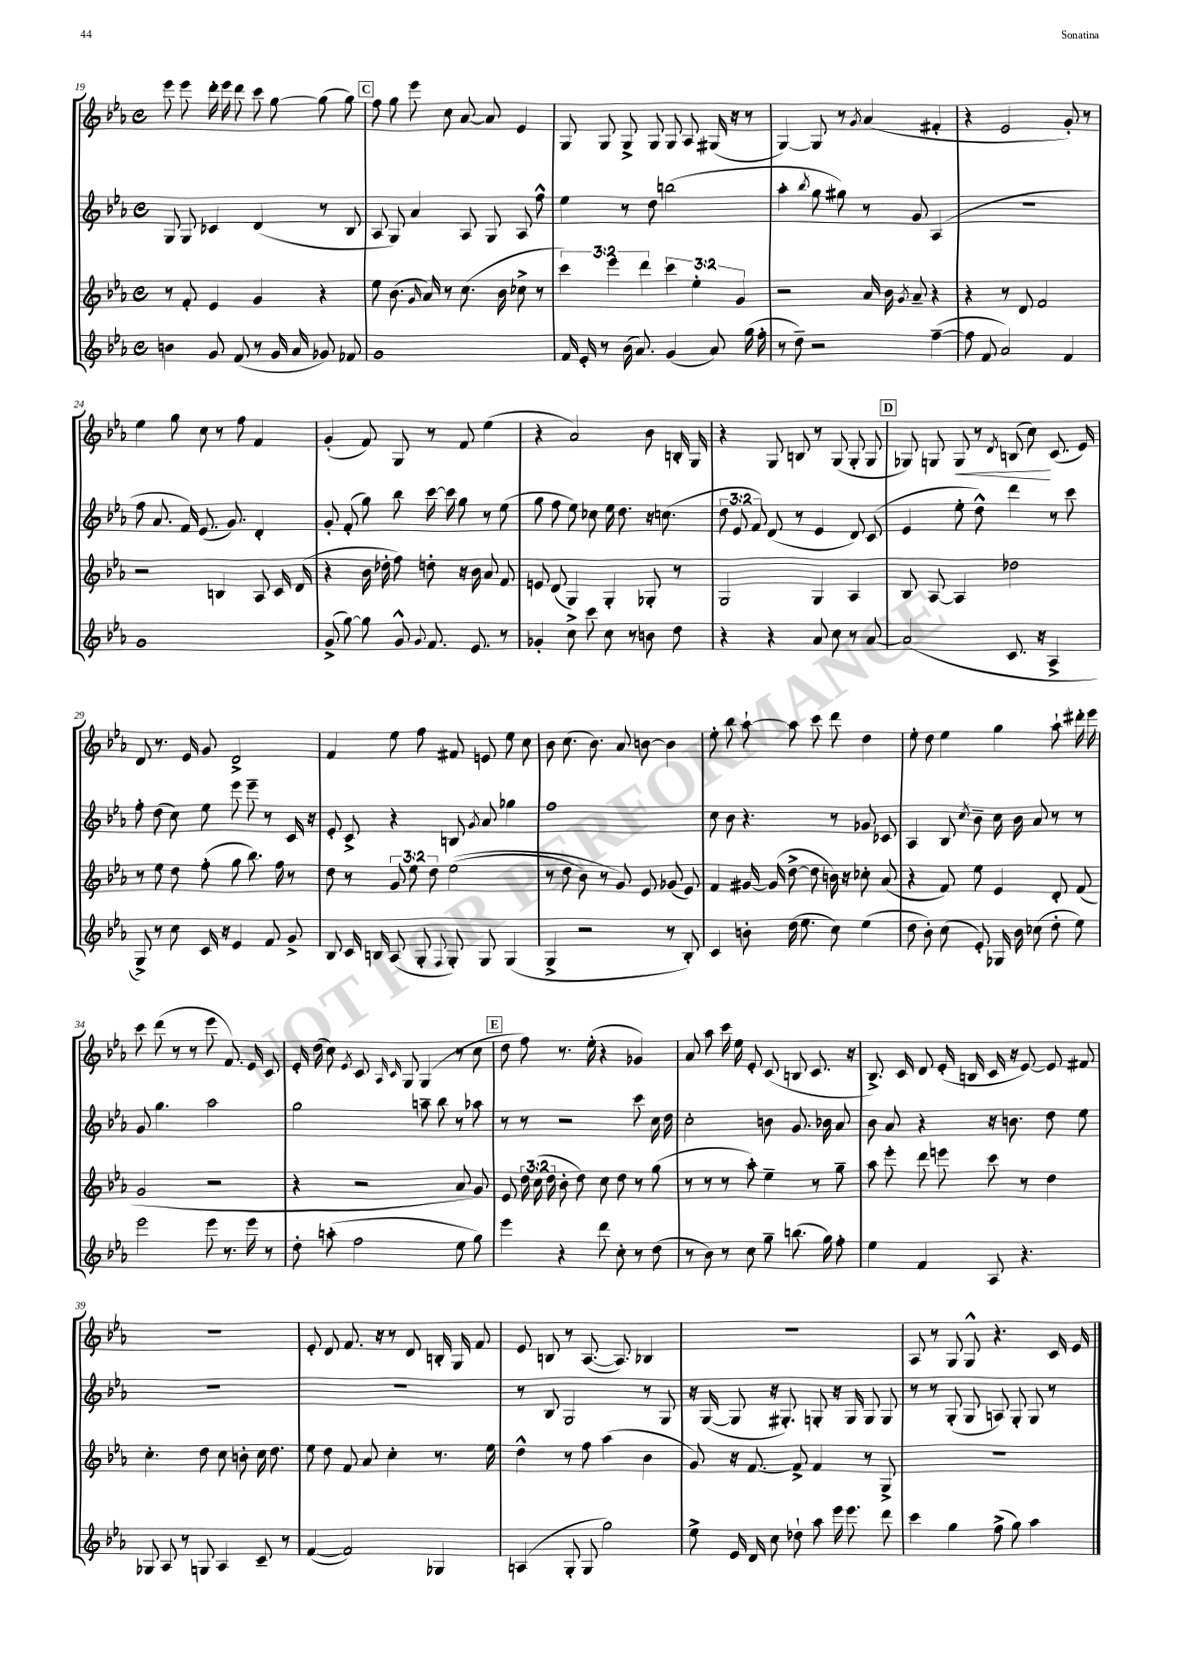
<<
\new StaffGroup <<
\new Staff = "s0" {
    \clef treble \key ees \major \defaultTimeSignature \time 4/4
    \autoBeamOff ees'''8 ees'''8 d'''16-. ees'''16 d'''8 c'''8 g''8~ g''8( g''8) |
    \mark \markup { \box "C" } f''8 g''8 ees'''8 c''8 aes'8~ aes'8 ees'4 |
    g8 g8 g8-> g8 g8 aes8 gis16( r16 r8 |
    g4~) g8 r8 \acciaccatura { g'8 } aes'4( fis'4-. |
    r4 ees'2 g'8-.) r8 |
    ees''4 g''8 c''8 r8 f''8 f'4 |
    g'4-.( f'8) g8 r8 f'8 ees''4( |
    r4 aes'2) bes'8 b16-. g16 |
    r4 g8 b8 r8 g8( g8-. g8 |
    \mark \markup { \box "D" } ges8) g8 g8\< r8 \acciaccatura { d'8 } b8( c''8\!) c'8.( ees'16) |
    d'8 r8. ees'16 g'8 d'2-> |
    f'4 ees''8 f''8 fis'8 e'8 ees''8 c''8 |
    bes'8 c''8.( bes'8.) aes'8 b'8~ b'4 |
    ees''8-. bes''8 aes''8~-! aes''8 c'''8 d'''8 d''4 |
    ees''8-. d''8 ees''4 g''4 aes''8-! dis'''16-. ees'''16 |
    c'''8 d'''8( r8 r8 ees'''8 f'8.) ees'16 c'8 |
    ees'16-. d''16( c''8) \acciaccatura { ees'8 } c'8 \grace { aes16 c'16 } g8 g4( r8 c''8 |
    \mark \markup { \box "E" } d''8 f''8) r8. ees''16-.( r4 ges'4) |
    aes'8 aes''8 c'''16 ees''16 ees'8-. c'8( b8 c'8. r16 |
    bes8.->) c'16 d'8 ees'16-.( b16 c'16 r16 ees'8~) ees'8 fis'8 |
    R1 |
    ees'8-. d'8 f'8. r16 r8 d'8 b16-. g16 f'8 |
    ees'8 b8 r8 aes8.~( aes8.) bes4 |
    R1 |
    aes8 r8 g8 g8-^ r4. c'16 ees'16 \bar "|." |
}
\new Staff = "s1" {
    \clef treble \key ees \major \defaultTimeSignature \time 4/4 \override Staff.TupletNumber.text = #tuplet-number::calc-fraction-text
    \autoBeamOff g8 g8 ces'4 d'4( r8 bes8 |
    \mark \markup { \box "C" } aes8 g8) aes'4 aes8 g8 aes8 f''8-^ |
    ees''4 r8 d''8 b''2( |
    aes''4-. \acciaccatura { bes''8 } g''8 gis''8) r8 g'8 aes4( |
    R1 |
    f''8 aes'8. f'16) ees'8.( g'8.) d'4-. |
    g'8-. f'8-.( g''8) bes''8 c'''16~ c'''16 g''8 r8 ees''8( |
    g''8 f''8 ees''8) ces''8 ees''16 d''8. r16 c''8.( |
    \tuplet 3/2 { d''8 ees'8 f'8) } d'8( r8 ees'4 d'8) c'8( |
    \mark \markup { \box "D" } ees'4 ees''8-. d''8-^) d'''4 r8 c'''8 |
    f''8-. d''8( c''8) ees''8 ees'''8 ees'''8-- r8 c'16 r16 |
    ees'8-. c'8-> r4 b8 \acciaccatura { g'8 } aes'8 ges''4 |
    f''1 |
    c''8 bes'8 r4. r8 ges'8 ces'8 |
    aes4 bes8 \acciaccatura { c''8 } bes'8-- c''16 bes'16 aes'8 r8 r8 |
    g'8 g''4. aes''2 |
    g''2 a''8-- bes''8 r8 aes''8 |
    \mark \markup { \box "E" } r8 r8 r2 c'''8 c''16 d''16 |
    c''2-. b'8 g'8. bes'16 aes'8 |
    bes'8 aes'8 r4 r16 b'8. d''8 ees''8 |
    R1 |
    R1 |
    r8 bes8 g2 r8 g8 |
    r16 g16~( g8 r16 gis8.-.) g8-. r16 g16 g8 g8 |
    r8 r8 g8-.( g8 a8) g8-. g8 r8 \bar "|." |
}
\new Staff = "s2" {
    \clef treble \key ees \major \defaultTimeSignature \time 4/4 \override Staff.TupletNumber.text = #tuplet-number::calc-fraction-text
    \autoBeamOff r8 f'8-. ees'4 g'4 r4 |
    \mark \markup { \box "C" } ees''8 bes'8.( \grace { g'16 } aes'16) r8 c''8.( bes'16 ces''8-> r8 |
    \tuplet 3/2 { c'''4) ees'''4 d'''4 } \tuplet 3/2 { c'''4 ees''4-. g'4 } |
    r2 aes'16 bes'16 \acciaccatura { g'8 } aes'8-- r4 |
    r4 r8 d'8 f'2 |
    r2 b4 aes8 c'16 d'16( |
    r4 bes'16 des''16-. f''8) d''8-. r16 bes'16 aes'8 f'8 |
    e'8 d'8( g4) g4-. ges8-. r8 |
    g2 g4 aes4 |
    \mark \markup { \box "D" } bes8 aes8~ aes4 des''2 |
    r8 ees''8 d''8 f''8-.( g''8 bes''8.) f''16 r8 |
    d''8 r8 \tuplet 3/2 { g'8 ees''8 d''8 } ees''2(\( |
    r8 d''8 bes'8) r8 g'8\) ees'8 ges'8( ees'8) |
    f'4 gis'16~ gis'16( d''8~-> d''8 b'16) r16 ces''8-. aes'8( |
    r4 f'8) ees''8 ees'4 d'8-. f'8( |
    g'2 r2 |
    r4 r2 aes'8 g'8) |
    \mark \markup { \box "E" } ees'8 \tuplet 3/2 { d''16 c''16( d''16 } bes'8-. d''8) c''8 d''8 r8 g''8( |
    r8 r8 r8 aes''8-.) ees''4-- r8 g''8-- |
    aes''8 ees'''8-. d'''8 e'''8 c'''8 r8 d''4 |
    c''4.-. d''8 c''8 b'8-. c''16 d''8. |
    ees''8 d''8 f'8 aes'8 c''4-. r8. ees''16 |
    d''4-^ r8 f''8 aes''4( bes'4 |
    g'8) r16 f'8.~ f'8-> f'4 r8 g8-> |
    R1 \bar "|." |
}
\new Staff = "s3" {
    \clef treble \key ees \major \defaultTimeSignature \time 4/4
    \autoBeamOff b'4 g'8 f'8( r8 g'16 aes'16 ges'8) fes'8 |
    \mark \markup { \box "C" } g'1 |
    f'16 ees'16-. r8 bes'16( aes'8.) g'4( aes'8) g''16( f''16-. |
    r8 d''8--) r2 f''4~--( |
    f''8 f'8 aes'2) f'4 |
    g'1 |
    g'8->( g''8~) g''8 g'8-^ \appoggiatura { g'8 } f'8. ees'8. r8 |
    ges'4-. c''8-> c'''8 c''8 r8 b'8 d''8 |
    r4 r4 aes'8 c''8 r8 aes'8~ |
    \mark \markup { \box "D" } aes'2( c'8. r16 aes4-> |
    g8->) r8 c''8 c'16 r16 ees'4 f'8 g'8-> |
    bes8 c'16 b16 aes8( g8-. \appoggiatura { f8 } g8-.) g8 g4( |
    g4-> r2 r8 bes8-.) |
    c'4 b'8-. d''16( ees''8. c''8) ees''4( |
    d''8 bes'8-.) c''8( ees'8-.) ges16 bes'16 ces''8( d''8-. ees''8) |
    ees'''2 ees'''8 r8. ees'''16 r8 |
    d''8-. a''8-.( f''2 ees''8 g''8) |
    \mark \markup { \box "E" } ees'''4 r4 d'''8 c''8-. r8 d''8( |
    r8 bes'8) r8 c''8 g''8-- b''8.( g''16) f''8-. |
    ees''4 f'4 aes8 r4. |
    ges8 aes8 r8 g8 aes4 c'8-- r8 |
    f'4~( f'2) ges4 |
    a4( g8-. g8 g''2) |
    ees''8-> ees'16 d'16 c''8 des''8-! aes''8 ees'''16 ees'''8. d'''8 |
    c'''4 g''4 f''8->( g''8) aes''4 \bar "|." |
}
>>
>>
\layout { \context { \Score currentBarNumber = #19 } }
